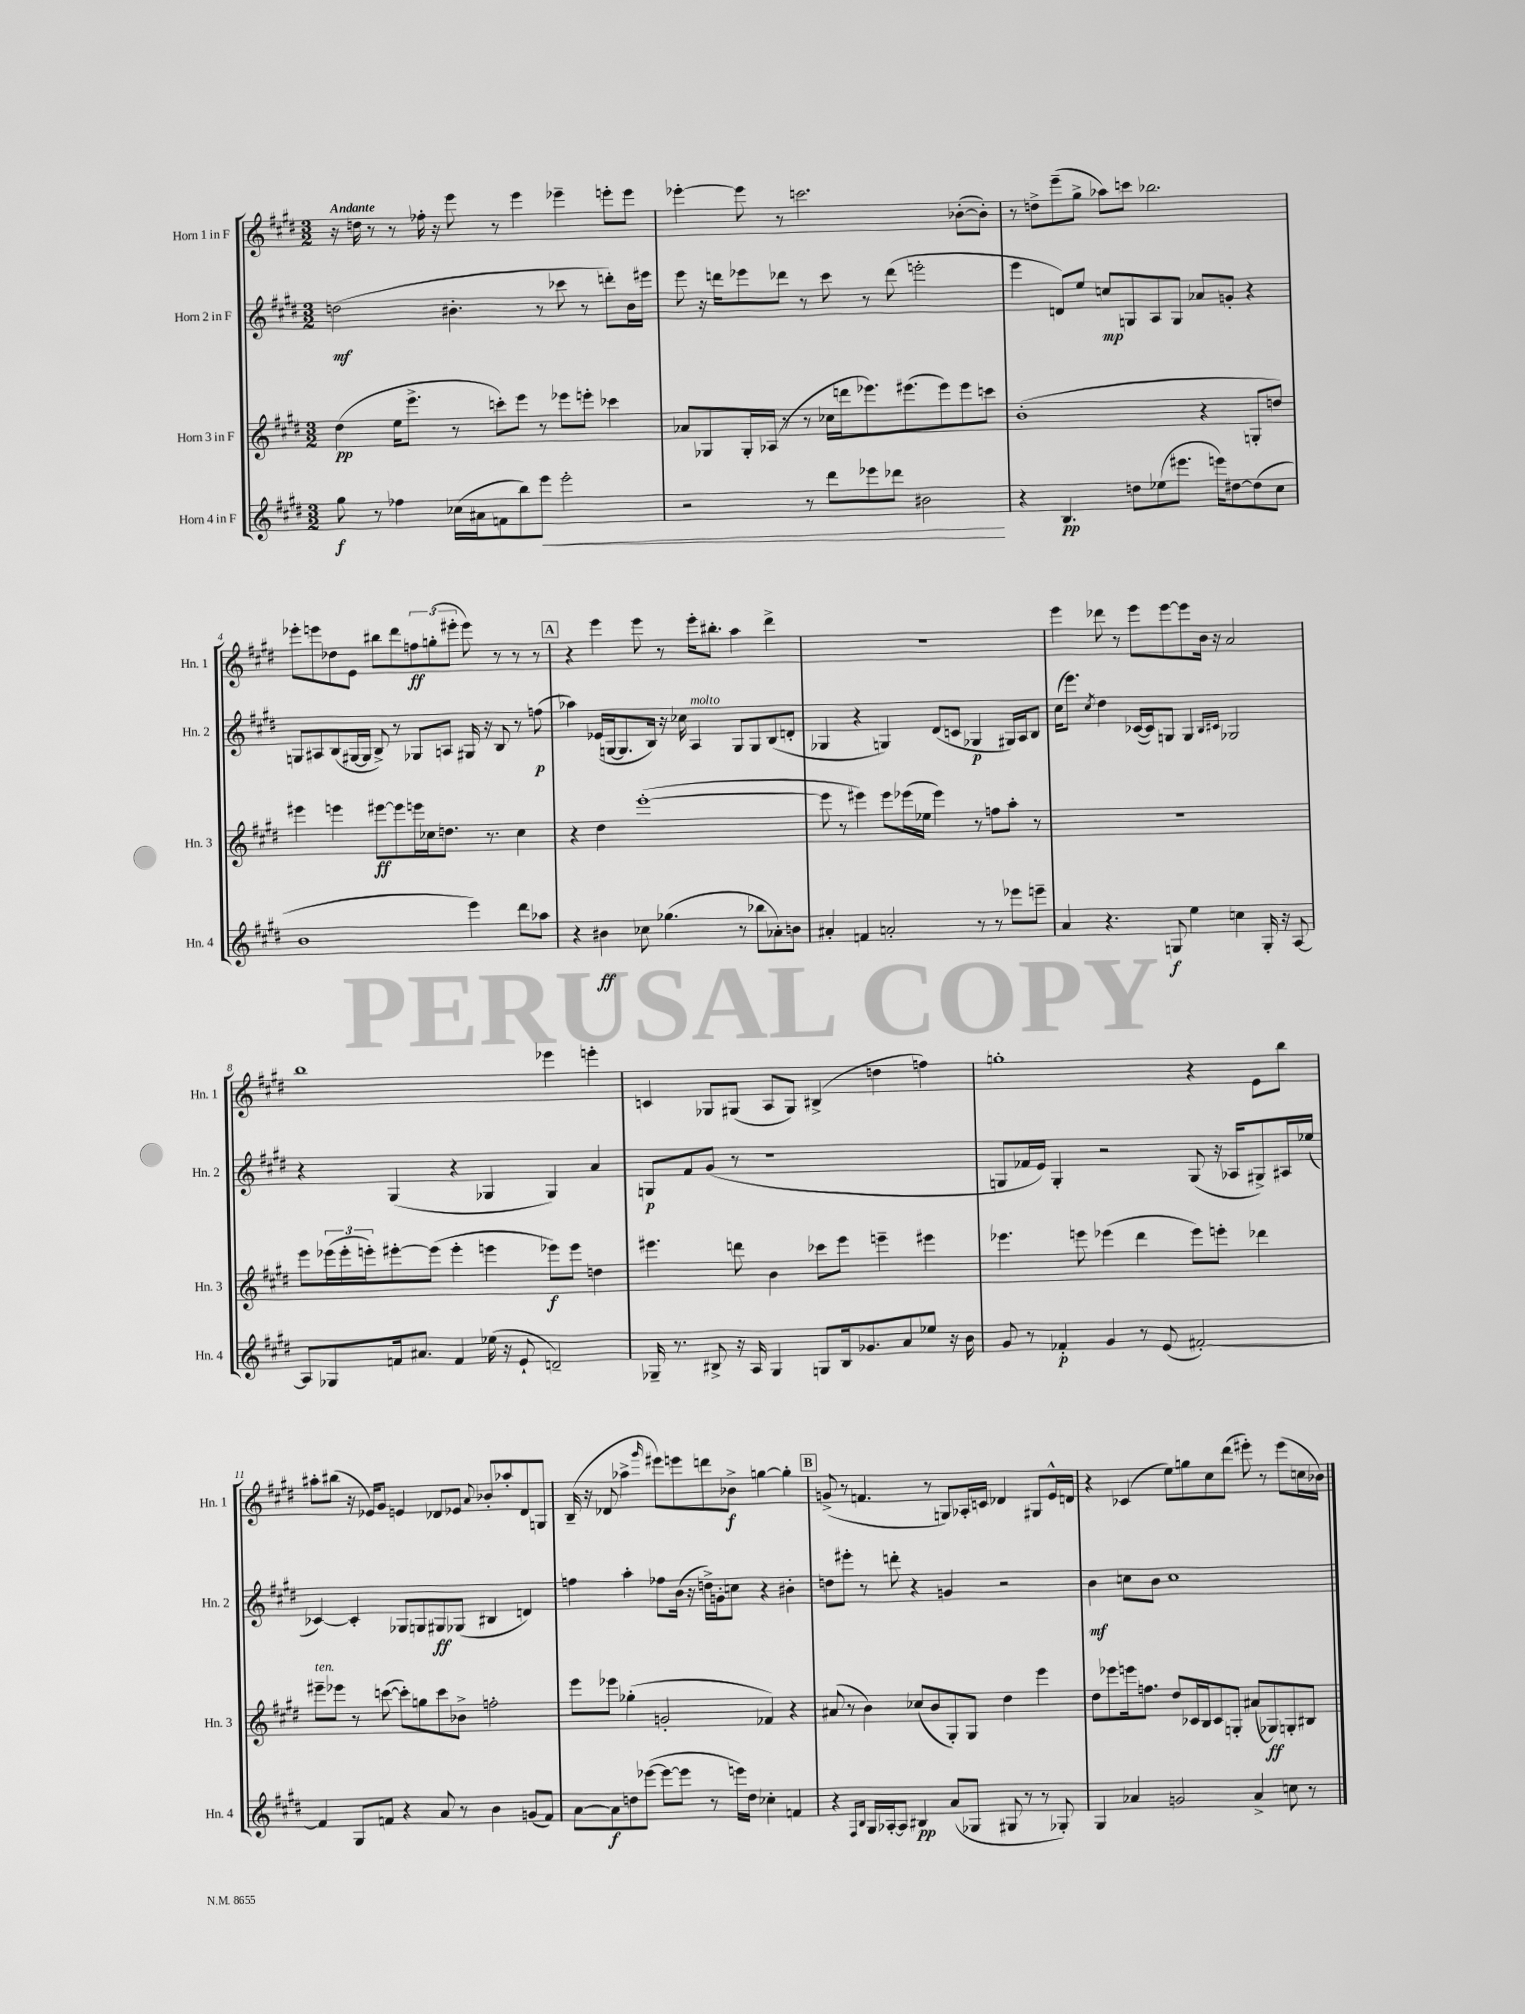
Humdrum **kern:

**kern	**kern	**kern	**kern
*staff4	*staff3	*staff2	*staff1
*clefG2	*clefG2	*clefG2	*clefG2
*k[f#c#g#d#]	*k[f#c#g#d#]	*k[f#c#g#d#]	*k[f#c#g#d#]
*M3/2	*M3/2	*M3/2	*M3/2
8gg#	(4dd#	(2dd	16r
.	.	.	16dd
8r	.	.	8r
4ff-	16ee	.	8r
.	8.eee^	.	.
.	.	.	16ff-'
.	.	.	16r
(16cc-	8r	4.b#'	8eee
16a#	.	.	.
8f	8ccc')	.	8r
8bb)	8eee	.	4eee
8eee	8r	8r	.
2eee'	8eee-	8ccc-	4eee-~
.	8eee'	8r	.
.	4ccc-	8ddd')	8eee'
.	.	16b#	8eee
.	.	16eee#	.
=	=	=	=
2r	8a-	8eee	[4eee-'
.	8G-	16r	.
.	.	16ddd	.
.	16G-'	8eee-	8eee-]
.	(16A-	.	.
.	8r	8ddd-	8r
8r	8r	8r	2.ccc
8ddd#	16cc-	8ccc#	.
.	16ddd	.	.
8eee-	8.eee-)	8r	.
8ddd-	.	(8ddd-	.
.	(8.eee#	.	.
2b#	.	2eee'	.
.	8eee#)	.	.
.	8eee#	.	([8b-'
.	8ccc	.	8b-'])
=	=	=	=
4r	(1b'	4eee	8r
.	.	.	8dd^
4.B	.	8d)	(8eee~
.	.	8ee	8gg#^
.	.	8cc	8aa-)
8dd	.	8G	8ccc
(8ee-	.	8A	2.bb-
8.eee#	.	8G	.
.	4r	8a-	.
16eee)	.	.	.
[8dd#	.	8g'	.
(8dd#]	8G'	4r	.
8cc#	8dd)	.	.
=	=	=	=
1b	4eee#	8G	8eee-'
.	.	8A#	8eee
.	4eee	(8B	8dd-
.	.	[16G#	8e
.	.	16G#]	.
.	[8eee#	8B^)	8bb#
.	8eee#]	8r	8ddd#
.	16eee	8G-	12ff
.	16cc-	.	.
.	.	.	(12gg'
.	8.dd	8A	.
.	.	.	12eee#'
4eee)	.	16G#	8eee#)
.	8.r	16r	.
.	.	8B	8r
8ddd#	4cc-	8r	8r
8aa-	.	(8ff	8r
=	=	=	=
4r	4r	4aa-)	4r
4b#	4dd#	(16e-	4eee
.	.	[16G	.
.	.	8.G]	.
8cc-	([1eee'	.	8eee
.	.	16B)	.
(4.gg-	.	16r	8r
.	.	16cc-	.
.	.	4A	16eee'
.	.	.	8.bb#'
8r	.	8G	4aa
8bb-	.	8G	.
8a-')	.	(8B	4ddd#^
8b	.	8d'	.
=	=	=	=
4a#'	8eee]	4G-	1.r
.	8r	.	.
4f	4eee#)	4r	.
2a'	8eee#	4G)	.
.	(16eee-	.	.
.	16ee-	.	.
.	4eee-)	(8d#	.
.	.	8c	.
8r	8r	4G-	.
8r	8ff	.	.
8eee-	8aa'	16G#)	.
.	.	16A	.
8eee~	8r	8B	.
=	=	=	=
4a	1.r	(16cc#	4eee
.	.	8.eee)	.
.	.	8qcc#	.
4.r	.	4dd#	8ddd-
.	.	.	8r
.	.	([16c-	8eee
.	.	16c-])	.
8G	.	8G	[8eee
4ee	.	4G	8eee]
.	.	.	16b
.	.	.	16r
.	.	16qqB	.
.	.	16qqc#	.
4cc	.	2G-	2a
16G'	.	.	.
16r	.	.	.
[8A	.	.	.
=	=	=	=
8A]	8eee	4r	1bb
8G-	(24eee-	.	.
.	24eee-'	.	.
.	24eee')	.	.
16f	[8eee#'	(4G#	.
8.a#	.	.	.
.	(8eee#]	.	.
4f	4eee#'	4r	.
(16ee-	4eee	4G-	.
16r	.	.	.
8e`	.	.	.
2d~)	8eee-)	4G-)	4eee-
.	8eee-	.	.
.	4dd	4a	4eee'
=	=	=	=
16G-~	4.eee#	8G	4c
8.r	.	.	.
.	.	8f#	.
8B#^	.	(8g#	8G-
16r	8ddd	8r	(8G#
16A	.	.	.
4G-	4b	1r	8A
.	.	.	8G#)
8G	8ccc-	.	(4B#^
16B#	8eee#	.	.
8.g-	.	.	.
.	4eee~	.	4dd
8a	.	.	.
8ee-	4eee#	.	4ff)
16r	.	.	.
16b	.	.	.
=	=	=	=
8g#	4.eee-	8G	1gg'
8r	.	16f-	.
.	.	16e)	.
4f-'	.	4G'	.
.	8eee	.	.
4g#	(4eee-	2r	.
8r	4ddd#	.	.
(8e	.	.	.
[2f#')	8eee-)	(8G	4r
.	8eee'	16r	.
.	.	16A-	.
.	4ddd-	8G#^)	8e
.	.	16A#	8bb
.	.	(16ee-	.
=	=	=	=
4f#]	8eee#~	[4c-)	8aa#'
.	8eee-	.	(8bb#
8G#	8r	4c-']	16r
.	.	.	16e-)
8f	([8ccc	.	8g#
4r	8ccc'])	8G-	4e
.	8gg	8G	.
8a	8ccc	8G#	8d-
8r	8b-^	(8G-	8e-
.	.	.	8qqa
4b	2ff'	4B#	8b-'
.	.	.	8aa-'
(8g	.	4d)	8d-
8f)	.	.	8G
=	=	=	=
[8a	8eee	4ff	(16B~
.	.	.	16r
8a]	8eee-	.	8d-
8dd	(4gg-'	4aa'	4aa-^
([8eee-	.	.	.
.	.	.	16qqggg#
8eee-_	2g'	8ff-	8eee#)
8eee-]	.	(16b	8eee
.	.	16r	.
8r	.	16dd^)	8ddd
.	.	16g'	.
16eee)	.	8cc	8b-^
16dd	.	.	.
4cc-'	4f-)	4r	[4gg
4f	4r	4b#'	4gg']
=	=	=	=
4r	(8a#	8dd	(8g^
.	8r	8eee#'	8r
16qqF#	.	.	.
16qqB	.	.	.
16G#	4b)	8r	4.f
[16A-'	.	.	.
8A-]	.	8ddd'	.
4B#	(8cc-	4r	.
.	8b	.	8r
(8a	8G#')	4g	8G)
8G-	8G#	.	16A-'
.	.	.	16c
8G#	4dd#	2r	4d-
8r	.	.	.
8r	4eee	.	8G#
8G-')	.	.	16e^^
.	.	.	16d
=	=	=	=
4G#	8dd#	4b	4r
.	8eee-	.	.
4a-	16eee	8cc	(4c-
.	8.ff	.	.
.	.	8b	.
2g	8dd#	1cc	8ee)
.	16c-	.	8gg
.	16B	.	.
.	8c-	.	8cc#
.	8G'	.	(8ddd#
4a-^	(8a#	.	8eee#')
.	8G-)	.	8r
8cc	8G'	.	(8eee#
8r	8B#	.	16cc
.	.	.	16b-)
==	==	==	==
*-	*-	*-	*-
